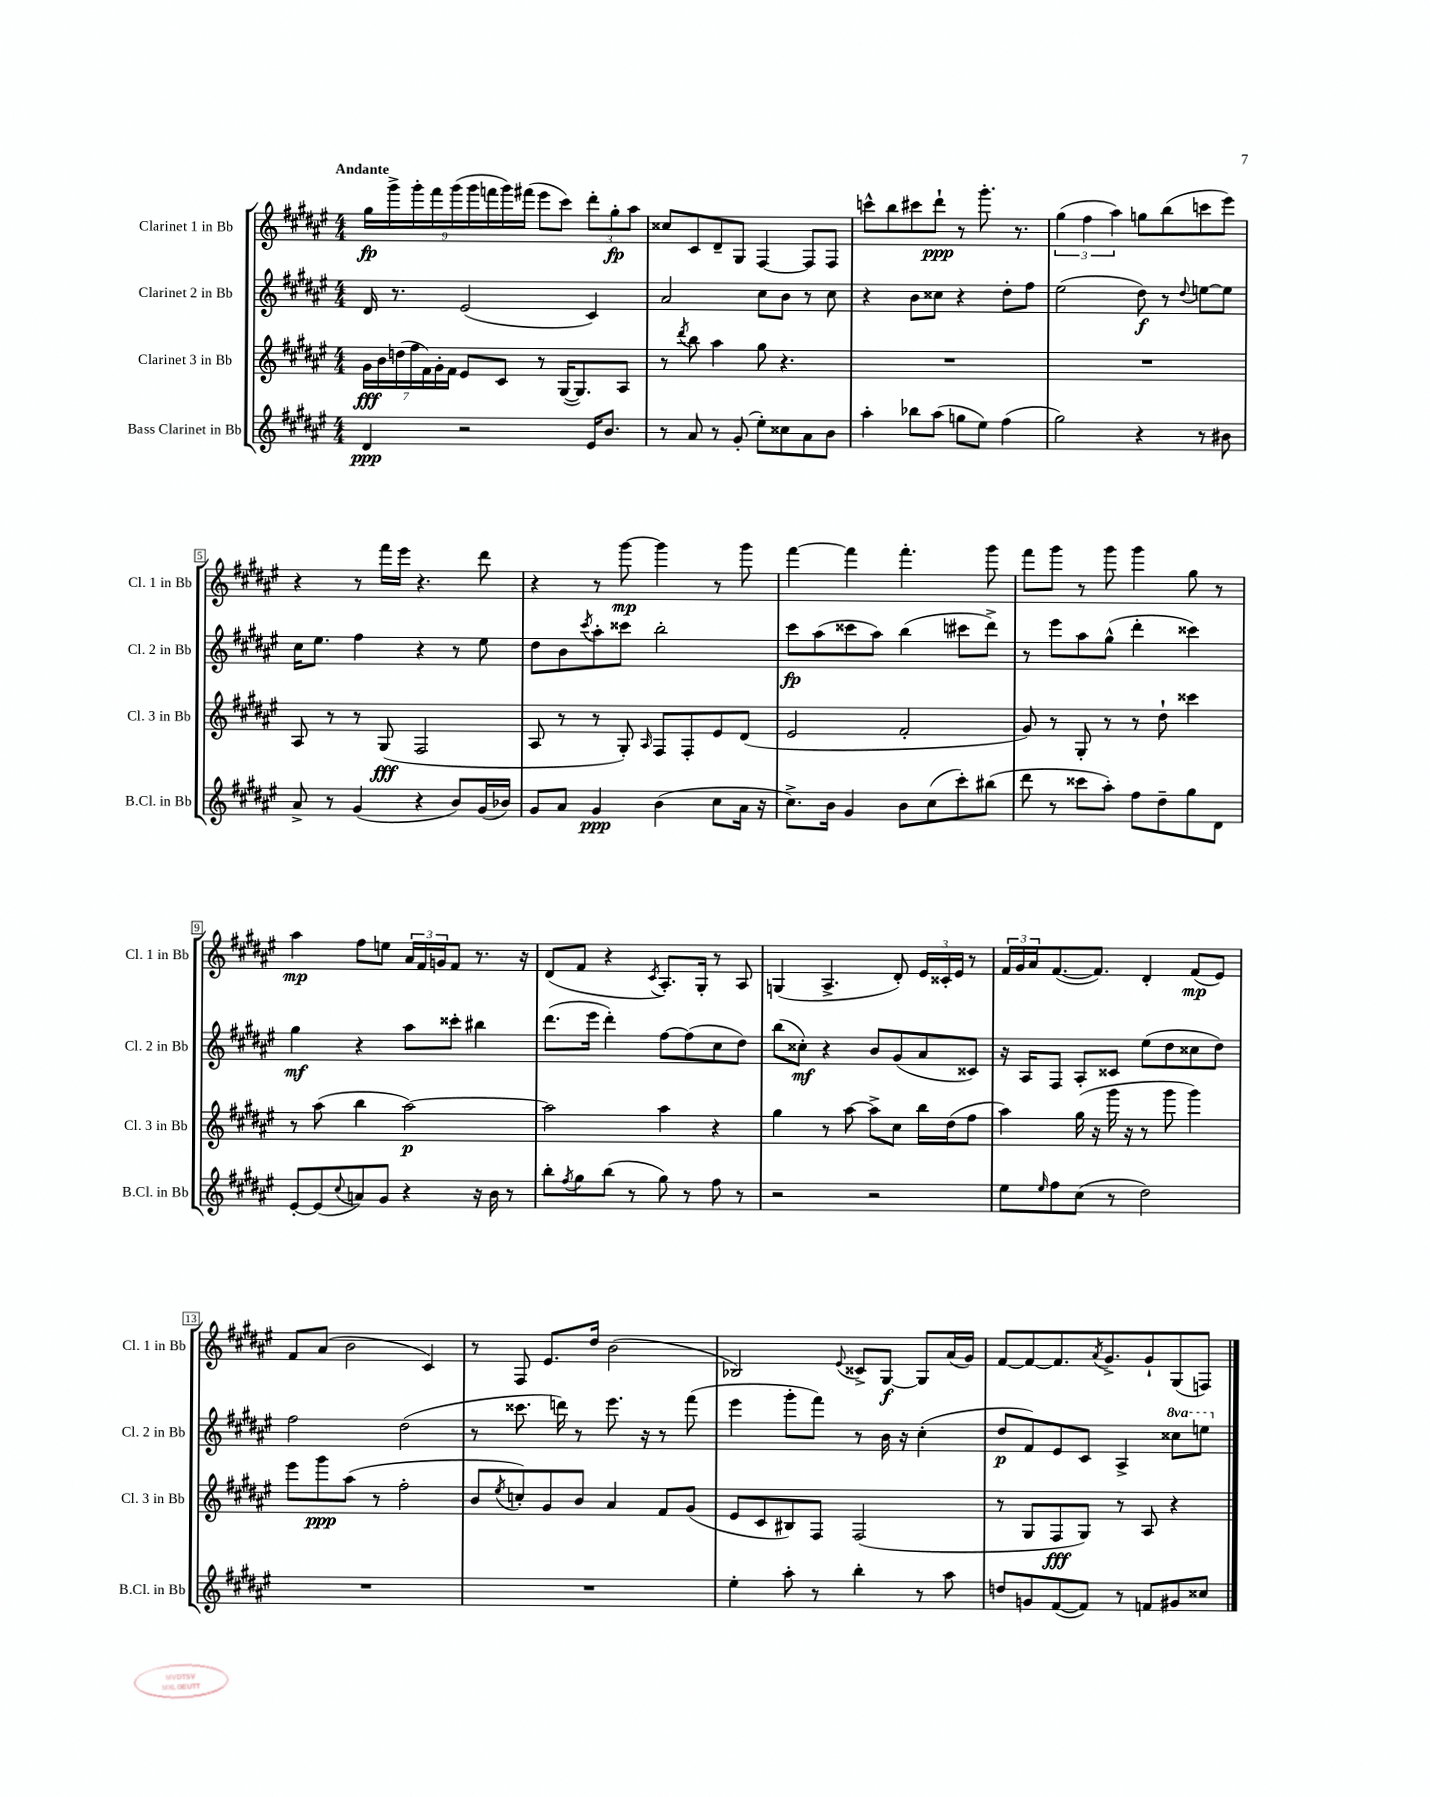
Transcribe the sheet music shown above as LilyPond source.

<<
\new StaffGroup <<
\new Staff = "s0" \with { instrumentName = "Clarinet 1 in Bb" shortInstrumentName = "Cl. 1 in Bb" } {
    \clef treble \key fis \major \numericTimeSignature \time 4/4 \tempo "Andante"
    \tuplet 9/8 { gis''16\fp gis'''16-> gis'''16-. fis'''16 gis'''16( gis'''16 f'''16 gis'''16) fis'''16( } eis'''8 cis'''8) \tuplet 3/2 { dis'''8-. gis''8-.\fp ais''8 } |
    cisis''8 cis'8 dis'8-- gis8 fis4~ fis8 fis8 |
    c'''8-^ b''8 cis'''8 dis'''8-!\ppp r8 gis'''8.-. r8. |
    \tuplet 3/2 { gis''4( fis''4 ais''4) } g''8 b''8( c'''8 eis'''8) |
    r4 r8 fis'''16 eis'''16 r4. dis'''8 |
    r4 r8 gis'''8~\mp gis'''4 r8 gis'''8 |
    fis'''4~ fis'''4 fis'''4.-. gis'''8 |
    fis'''8 gis'''8 r8 gis'''8 gis'''4 gis''8 r8 |
    ais''4\mp fis''8 e''8 \tuplet 3/2 { ais'16 fis'16 g'16 } fis'8 r8. r16 |
    dis'8( fis'8 r4 \acciaccatura { cis'8 } ais8.-.) gis16-. r8 ais8 |
    g4( ais4.-> dis'8-.) \tuplet 3/2 { eis'16 cisis'16-. eis'16 } r8 |
    \tuplet 3/2 { fis'16 gis'16 ais'16 } fis'8.~( fis'8.) dis'4-. fis'8\mp( eis'8) |
    fis'8 ais'8( b'2 cis'4) |
    r8 fis8 eis'8. dis''16 b'2( |
    bes2) \appoggiatura { eis'8 } cisis'8-> gis8~\f gis8 ais'16( gis'16) |
    fis'8~ fis'8~ fis'8. \acciaccatura { ais'8 } gis'8.-> gis'8-! gis8( f8) \bar "|." |
}
\new Staff = "s1" \with { instrumentName = "Clarinet 2 in Bb" shortInstrumentName = "Cl. 2 in Bb" } {
    \clef treble \key fis \major \numericTimeSignature \time 4/4 \set Staff.ottavationMarkups = #ottavation-simple-ordinals
    dis'16 r8. eis'2( cis'4) |
    ais'2 cis''8 b'8 r8 cis''8 |
    r4 b'8 cisis''8 r4 dis''8-. fis''8 |
    eis''2( dis''8\f) r8 \appoggiatura { dis''8 } e''8~ e''8 |
    cis''16 eis''8. fis''4 r4 r8 eis''8 |
    dis''8 b'8 \acciaccatura { cis'''8 } ais''8-. cisis'''8 b''2-. |
    cis'''8\fp ais''8( cisis'''8 ais''8) b''4( cis'''8 dis'''8->) |
    r8 eis'''8 ais''8 gis''8-^( dis'''4-. cisis'''4) |
    gis''4\mf r4 ais''8 cisis'''8-. bis''4 |
    dis'''8.( eis'''16 dis'''4-.) fis''8~ fis''8( cis''8 dis''8) |
    b''8( cisis''8-.\mf) r4 b'8 gis'8( ais'8 cisis'8) |
    r16 ais16 fis8 ais8-. cisis'8 eis''8( dis''8 cisis''8 dis''8) |
    fis''2 dis''2( |
    r8 cisis'''8. d'''16) r8 eis'''8. r16 r8 fis'''8( |
    eis'''4 gis'''8-. fis'''8) r8 b'16 r16 cis''4-.( |
    dis''8\p fis'8) eis'8 cis'8 ais4-> \ottava #1 cisis'''8 e'''8 \ottava #0 \bar "|." |
}
\new Staff = "s2" \with { instrumentName = "Clarinet 3 in Bb" shortInstrumentName = "Cl. 3 in Bb" } {
    \clef treble \key fis \major \numericTimeSignature \time 4/4
    \tuplet 7/4 { gis'16\fff b'16 d''16( fis''16 fis'16) gis'16-. fis'16 } eis'8 cis'8 r8 gis16~( gis8.) ais8 |
    r8 \acciaccatura { dis'''8 } b''8 ais''4 gis''8 r4. |
    R1 |
    R1 |
    ais8 r8 r8 gis8\fff( fis2 |
    ais8 r8 r8 gis8-.) \grace { ais16 } fis8 fis8-. eis'8 dis'8( |
    eis'2 fis'2-. |
    gis'8) r8 gis8-. r8 r8 dis''8-! cisis'''4 |
    r8 ais''8( b''4 ais''2~\p) |
    ais''2 ais''4 r4 |
    gis''4 r8 ais''8~ ais''8-> cis''8 b''16 dis''16( fis''8 |
    ais''4) gis''16( r16 gis'''16 r16 r8 gis'''8 gis'''4) |
    eis'''8 gis'''8\ppp ais''8( r8 fis''2-. |
    b'8 \acciaccatura { eis''8 } c''8-.) gis'8 b'8 ais'4 fis'8 gis'8( |
    eis'8 cis'8 bis8) fis8 fis2( |
    r8 gis8 fis8\fff gis8) r8 ais8 r4 \bar "|." |
}
\new Staff = "s3" \with { instrumentName = "Bass Clarinet in Bb" shortInstrumentName = "B.Cl. in Bb" } {
    \clef treble \key fis \major \numericTimeSignature \time 4/4
    dis'4\ppp r2 eis'16 b'8. |
    r8 ais'8 r8 gis'8-.( eis''8-.) cisis''8 ais'8 b'8 |
    ais''4-. bes''8 ais''8( g''8 eis''8) fis''4( |
    gis''2) r4 r8 bis'8 |
    ais'8-> r8 gis'4( r4 b'8) gis'16( bes'16) |
    gis'8 ais'8 gis'4\ppp b'4( cis''8 ais'16 r16 |
    cis''8.->) b'16 gis'4 b'8 cis''8( cis'''8-.) bis''8( |
    dis'''8 r8 cisis'''8 ais''8-.) fis''8 dis''8-- gis''8 dis'8 |
    eis'8~-. eis'8( \appoggiatura { cis''8 } a'8) gis'8 r4 r16 b'16 r8 |
    b''8-. \acciaccatura { fis''8 } gis''8 b''8( r8 gis''8) r8 fis''8 r8 |
    r2 r2 |
    eis''8 \grace { eis''16 } fis''8 cis''8( r8 dis''2) |
    R1 |
    R1 |
    eis''4-. ais''8-. r8 b''4-. r8 ais''8 |
    d''8 g'8 fis'8~( fis'8) r8 f'8 gis'8 cisis''8 \bar "|." |
}
>>
>>
\layout { \context { \Score \override BarNumber.stencil = #(make-stencil-boxer 0.1 0.3 ly:text-interface::print) } }
